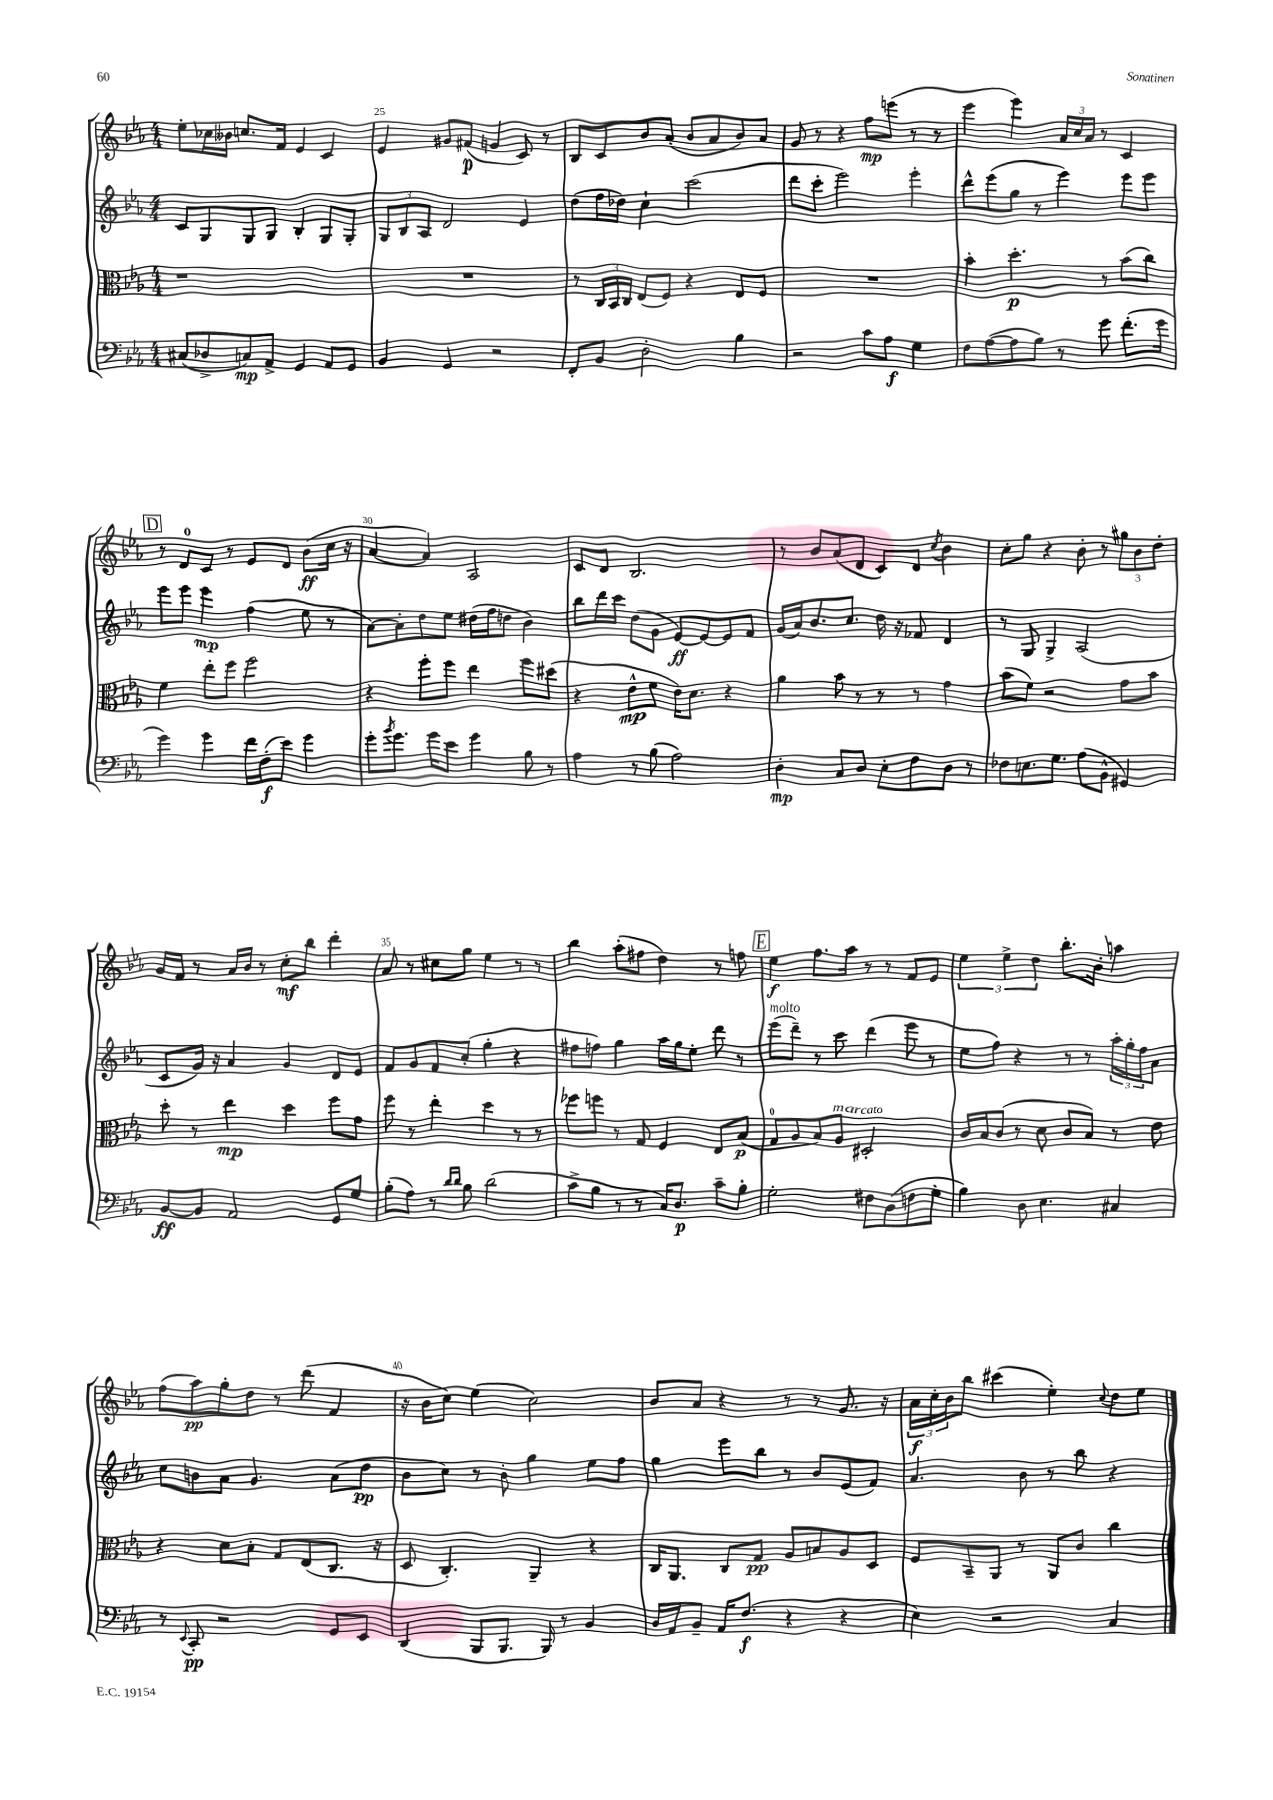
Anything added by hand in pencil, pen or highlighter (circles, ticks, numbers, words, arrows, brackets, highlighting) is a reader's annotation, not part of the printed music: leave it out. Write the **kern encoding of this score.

**kern	**dynam	**kern	**dynam	**kern	**dynam	**kern	**dynam
*part4	*part4	*part3	*part3	*part2	*part2	*part1	*part1
*staff4	*staff4	*staff3	*staff3	*staff2	*staff2	*staff1	*staff1
*clefF4	*	*clefC3	*	*clefG2	*	*clefG2	*
*k[b-e-a-]	*	*k[b-e-a-]	*	*k[b-e-a-]	*	*k[b-e-a-]	*
*M4/4	*	*M4/4	*	*M4/4	*	*M4/4	*
=24	=24	=24	=24	=24	=24	=24	=24
(8C#X/L	.	1r	.	8c/L	.	8ee-'\L	.
8D-X^/	.	.	.	8G/	.	16cc-X\L	.
.	.	.	.	.	.	16b--X\JJ	.
8Cn/)	mp	.	.	8G/	.	8.ccn/L	.
8AA-^/J	.	.	.	8G/J	.	.	.
.	.	.	.	.	.	16f/Jk	.
4GG/	.	.	.	4B-'/	.	4e-/	.
8AA-/L	.	.	.	8G/L	.	4c/	.
8GG/J	.	.	.	8G'/J	.	.	.
=25	=25	=25	=25	=25	=25	=25	=25
4BB-/	.	1r	.	12G/L	.	4e-/	.
.	.	.	.	12B-/	.	.	.
.	.	.	.	12A-/J	.	.	.
4GG/	.	.	.	2d/	.	8g#X/L	.
.	.	.	.	.	.	(8f#X/J	p
2r	.	.	.	.	.	4gn/	.
.	.	.	.	4e-/	.	8c/)	.
.	.	.	.	.	.	8r	.
=26	=26	=26	=26	=26	=26	=26	=26
8FF'/L	.	8r	.	(8dd\L	.	8B-/L	.
8BB-/J	.	24C/LL	.	16ff\L	.	8c/	.
.	.	24BB-/	.	.	.	.	.
.	.	.	.	16dd-X\JJ)	.	.	.
.	.	24C/JJ	.	.	.	.	.
2D'\	.	(8E-/L	.	4cc`\	.	8b-/	.
.	.	8F/J)	.	.	.	(8a-'/J	.
.	.	4r	.	(2ccc\	.	8b-/L	.
.	.	.	.	.	.	8a-/	.
4B-\	.	8E-/L	.	.	.	8b-/)	.
.	.	8F/J	.	.	.	8a-/J	.
=27	=27	=27	=27	=27	=27	=27	=27
2r	.	1r	.	8ddd\L	.	8g/	.
.	.	.	.	8ccc'\J	.	8r	.
.	.	.	.	2eee-\)	.	4r	.
8c\L	.	.	.	.	.	8ff\L	mp
8A-\J	f	.	.	.	.	(8eeen\J	.
4G\	.	.	.	4eee-'\	.	8r	.
.	.	.	.	.	.	8r	.
=28	=28	=28	=28	=28	=28	=28	=28
8F\L	.	4b-'\	.	8ddd^^\L	.	4eee-\	.
([8A-\	.	.	.	(8eee-\	.	.	.
8A-\]	.	4.dd'\	p	8gg\J	.	4eee-\)	.
8B-\J)	.	.	.	8r	.	.	.
8r	.	.	.	4eee-\)	.	24a-/LL	.
.	.	.	.	.	.	24cc/	.
.	.	.	.	.	.	24a-/JJ	.
8g\	.	8r	.	.	.	8r	.
(8.f'\L	.	(8b-\L	.	8eee-\L	.	4c/	.
.	.	8cc\J)	.	8eee-\J	.	.	.
16g\Jk	.	.	.	.	.	.	.
!!LO:LB:g=z
!!LO:REH:place=s1:t=D
=29	=29	=29	=29	=29	=29	=29	=29
4g\)	.	4f\	.	8eee-\L	.	8r	.
.	.	.	.	8eee-\J	.	8d/L	.
4g\	.	8ee-'\L	.	4eee-\	mp	8c/J	.
.	.	8ff\J	.	.	.	8r	.
16f\LL	.	2ff\	.	(4ff\	.	8e-/L	.
(16F'\J	f	.	.	.	.	.	.
8e-\J)	.	.	.	.	.	8d/J	.
4g\	.	.	.	8ee-\	.	(8b-\L	ff
.	.	.	.	8r	.	16cc\Jk	.
.	.	.	.	.	.	16r	.
=30	=30	=30	=30	=30	=30	=30	=30
8g'\L	.	4r	.	[8a-\L)	.	[4a-/	.
8qb-/	.	.	.	.	.	.	.
8.g\J	.	.	.	8a-'\]	.	.	.
.	.	8ff'\L	.	8dd\	.	4a-/])	.
16g\KL	.	.	.	.	.	.	.
8e-\J	.	8ff\J	.	8ee-\J	.	.	.
4g\	.	4ee-\	.	(16dd#X\LL	.	2A-/	.
.	.	.	.	16ff\J	.	.	.
.	.	.	.	8ddn\J	.	.	.
8B-\	.	8ff\L	.	4b-\)	.	.	.
8r	.	(8dd#X\J	.	.	.	.	.
=31	=31	=31	=31	=31	=31	=31	=31
4A-\	.	4r	.	8bb-\L	.	8c/L	.
.	.	.	.	16ddd\L	.	8d/J	.
.	.	.	.	16ccc\JJ	.	.	.
8r	.	8e-^^\L	mp	(8dd\L	.	2.B-/	.
(8B-\	.	8f\J	.	8g\J	.	.	.
2A-\)	.	16e-\KL)	.	[8e-/L)	ff	.	.
.	.	8.d\J	.	.	.	.	.
.	.	.	.	8e-/_	.	.	.
.	.	4r	.	8e-/]	.	.	.
.	.	.	.	8f/J	.	.	.
=32	=32	=32	=32	=32	=32	=32	=32
4D'\	mp	4a-\	.	(16g/LL	.	8r	.
.	.	.	.	16a-/J)	.	.	.
.	.	.	.	8.b-/	.	8b-/L	.
8C/L	.	8b-\	.	.	.	(8a-/	.
.	.	.	.	8.cc/J	.	.	.
8D/J	.	8r	.	.	.	8d/J	.
8E-'\L	.	8r	.	16dd\	.	8c/L)	.
.	.	.	.	16r	.	.	.
8F\	.	8r	.	8f-X/	.	8d/J	.
.	.	.	.	.	.	8qcc/	.
8D\J	.	4g\	.	4d/	.	4b-\	.
8r	.	.	.	.	.	.	.
=33	=33	=33	=33	=33	=33	=33	=33
8F-X\L	.	(8b-\L	.	8r	.	8cc'\L	.
8.En\	.	8f\J)	.	8G/	.	8gg\J	.
.	.	2r	.	4G^/	.	4r	.
8.G\J	.	.	.	.	.	.	.
(8A-\L	.	.	.	(2A-/	.	8b-'\	.
8BB-^^\J	.	.	.	.	.	8r	.
4GG#X/)	.	8g\L	.	.	.	12gg#X\L	.
.	.	.	.	.	.	12b-\	.
.	.	8b-\J	.	.	.	.	.
.	.	.	.	.	.	12dd'\J	.
!!LO:LB:g=z
=34	=34	=34	=34	=34	=34	=34	=34
[8BB-/L	ff	8dd'\	.	8c/L	.	16g/LL	.
.	.	.	.	.	.	16f/JJ	.
8BB-/J]	.	8r	.	16g/Jk)	.	8r	.
.	.	.	.	16r	.	.	.
2AA-/	.	4ee-\	mp	4a-/	.	16a-/LL	.
.	.	.	.	.	.	16b-/JJ	.
.	.	.	.	.	.	8r	.
.	.	4dd\	.	4g/	.	8cc'\L	mf
.	.	.	.	.	.	8bb-\J	.
8GG/L	.	8ff\L	.	8d/L	.	4ddd'\	.
8G/J	.	8g\J	.	8e-/J	.	.	.
=35	=35	=35	=35	=35	=35	=35	=35
(8B-'\L	.	8ff\	.	8f/L	.	8a-/	.
8A-\J)	.	8r	.	8g/	.	8r	.
8r	.	4ee-'\	.	8f/	.	8cc#X\L	.
16qqd/LL	.	.	.	.	.	.	.
16qqd/JJ	.	.	.	.	.	.	.
8B-\	.	.	.	(8cc'/J	.	8gg\J	.
(2d\	.	4dd\	.	4gg'\	.	4ee-\	.
.	.	8r	.	4r	.	8r	.
.	.	8r	.	.	.	8r	.
=36	=36	=36	=36	=36	=36	=36	=36
8c^\L	.	8ff-X\L	.	8ff#X\L	.	4bb-\	.
8B-\J	.	8ffn\J	.	8ffn\J)	.	.	.
8r	.	8r	.	4gg\	.	(8aa-'\L	.
8r	.	8G/	.	.	.	8ff#X\J	.
16C/KL)	.	4F/	.	16aa-\LL	.	4dd\)	.
8.D/J	p	.	.	16gg\J	.	.	.
.	.	.	.	8ee-'\J	.	.	.
8c~\L	.	8E-/L	.	8ddd\	.	8r	.
8B-'\J	.	(8B-/J	p	8r	.	8ffn\	.
!!LO:REH:place=s1:t=E
=37	=37	=37	=37	=37	=37	=37	=37
!	!	!	!	!LO:TX:a:i:t=molto	!	!	!
2G'\	.	8G/L	.	(8eee-\L	.	4ee-\	f
.	.	8A-/	.	8ddd~\J)	.	.	.
.	.	8B-/)	.	8r	.	8.ff\L	.
!	!	!LO:TX:a:i:t=marcato	!	!	!	!	!
.	.	8A-/J	.	8ccc\	.	.	.
.	.	.	.	.	.	16aa-\Jk	.
8F#X\L	.	2D#X'/	.	(4ddd\	.	8r	.
(8D\	.	.	.	.	.	8r	.
8Fn\	.	.	.	8eee-\	.	8f/L	.
8G'\J	.	.	.	8r	.	8e-/J	.
=38	=38	=38	=38	=38	=38	=38	=38
4B-\)	.	16c/LL	.	8ee-\L	.	6ee-\	.
.	.	16B-/J	.	.	.	.	.
.	.	(8c/J	.	8ff\J)	.	.	.
.	.	.	.	.	.	6ee-^\	.
8D\	.	8r	.	4r	.	.	.
.	.	.	.	.	.	6dd\	.
4.E-\	.	8d\	.	.	.	.	.
.	.	8c/L	.	8r	.	8.bb-'\L	.
.	.	8B-/J)	.	8r	.	.	.
.	.	.	.	.	.	16b-'\Jk	.
4C#X/	.	8r	.	24aa-'\LL	.	4aan\	.
.	.	.	.	24gg'\	.	.	.
.	.	.	.	24ff\J	.	.	.
.	.	8e-\	.	8a-\J	.	.	.
!!LO:LB:g=z
=39	=39	=39	=39	=39	=39	=39	=39
8r	.	4r	.	8cc\L	.	(8ff\L	.
8qqEE-/	.	.	.	.	.	.	.
8CC'/	pp	.	.	8bn\	.	8aa-\)	pp
2r	.	8d\L	.	8a-\J	.	8gg'\	.
.	.	8B-'\J	.	4.g/	.	8dd\J	.
.	.	8G/L	.	.	.	8r	.
.	.	(8E-/	.	.	.	(8ddd\	.
8GG/L	.	8.C/J	.	(8a-\L	.	4f/	.
8EE-/J	.	.	.	8dd\J	pp	.	.
.	.	16r	.	.	.	.	.
=40	=40	=40	=40	=40	=40	=40	=40
(4DD/	.	8D/	.	8b-\L	.	16r	.
.	.	.	.	.	.	16b-\KL	.
.	.	4.C'/)	.	8cc\J)	.	8cc\J)	.
8BBB-/L	.	.	.	8r	.	(4ee-\	.
8.BBB-/J	.	.	.	8b-'\	.	.	.
.	.	4AA-~/	.	4gg\	.	2cc\)	.
16BBB-/)	.	.	.	.	.	.	.
8r	.	.	.	.	.	.	.
4BB-/	.	4r	.	8ee-\L	.	.	.
.	.	.	.	8ff\J	.	.	.
=41	=41	=41	=41	=41	=41	=41	=41
16D/LL	.	16C/KL	.	4gg\	.	8b-/L	.
16AA-/J	.	8.AA-/J	.	.	.	.	.
8BB-~/J	.	.	.	.	.	8a-/J	.
16AA-/KL	.	8C/L	.	8eee-\L	.	4r	.
(8.F/J	f	.	.	.	.	.	.
.	.	8G/J	pp	8bb-\J	.	.	.
4r	.	8A-/L	.	8r	.	8r	.
.	.	8Bn/	.	8b-/L	.	8r	.
4r	.	8A-/	.	(8e-/	.	8.g/	.
.	.	8D/J	.	8f/J)	.	.	.
.	.	.	.	.	.	16r	.
=42	=42	=42	=42	=42	=42	=42	=42
4E-\)	.	8F/L	.	4.a-/	.	24a-\LL	f
.	.	.	.	.	.	24cc'\	.
.	.	.	.	.	.	24b-\J	.
.	.	8BB-~/	.	.	.	8bb-\J	.
2r	.	8AA-/J	.	.	.	(4ccc#X\	.
.	.	8r	.	8b-\	.	.	.
.	.	8AA-/L	.	8r	.	4ee-'\)	.
.	.	8c/J	.	8bb-\	.	.	.
.	.	.	.	.	.	8qqcc/	.
4C/	.	4cc\	.	4r	.	8dd\L	.
.	.	.	.	.	.	8ee-\J	.
==	==	==	==	==	==	==	==
*-	*-	*-	*-	*-	*-	*-	*-
